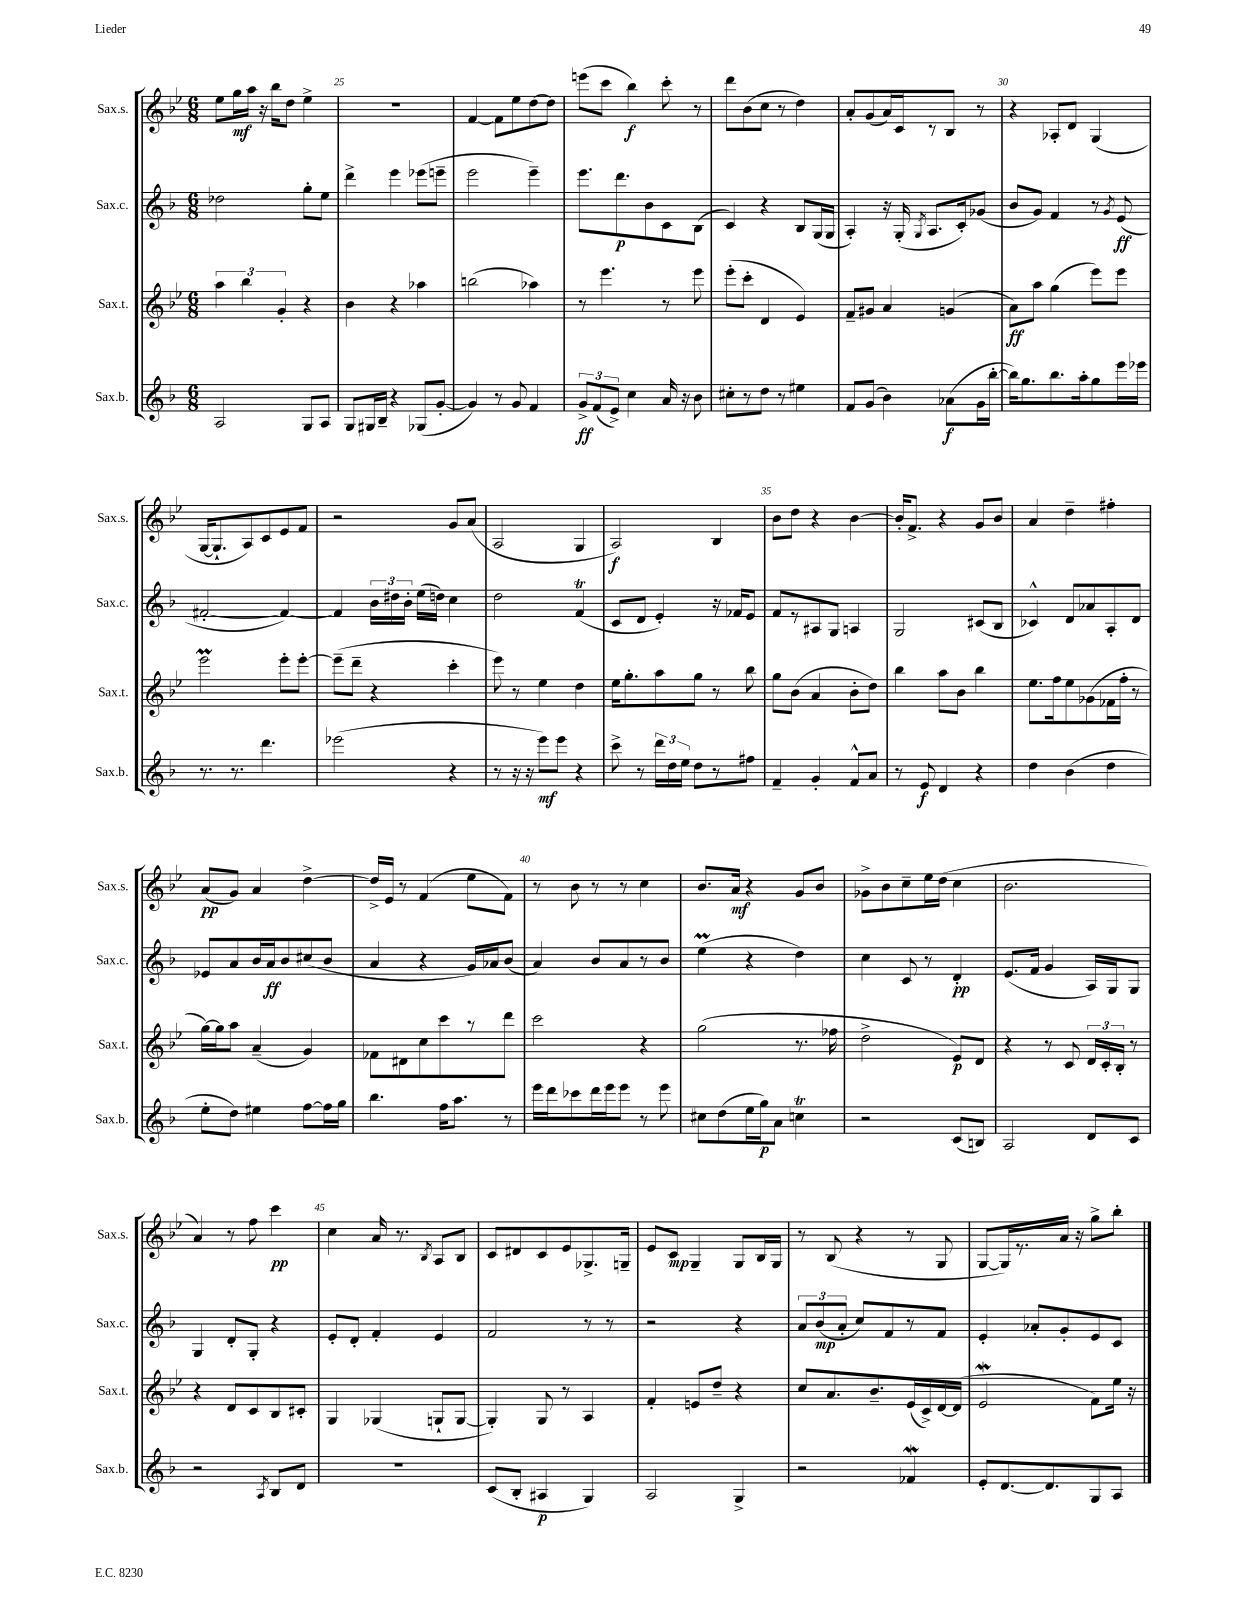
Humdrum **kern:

**kern	**kern	**kern	**kern
*staff4	*staff3	*staff2	*staff1
*clefG2	*clefG2	*clefG2	*clefG2
*k[b-]	*k[b-e-]	*k[b-]	*k[b-e-]
*M6/8	*M6/8	*M6/8	*M6/8
2A	6aa	2dd-	8ee-
.	.	.	16gg
.	6bb-	.	.
.	.	.	16aa
.	.	.	16r
.	.	.	16bb-
.	6g'	.	.
.	.	.	8dd
8G	4r	8gg'	4ee-^
8A	.	8ee	.
=	=	=	=
8G	4b-	4ddd^	2.r
16G#	.	.	.
16B-~	.	.	.
4r	4r	4eee	.
(8G-	4aa-	(8eee-	.
[8g'	.	8eee~	.
=	=	=	=
4g])	(2bb	2eee	[4f
8r	.	.	8f]
8g	.	.	8ee-
4f	4aa-)	4eee~)	[8dd
.	.	.	8dd]
=	=	=	=
12g^	8r	8.eee	(8eee
(12f	.	.	.
.	4.eee-	.	8ccc
12e^)	.	.	.
.	.	8.ddd	.
4cc	.	.	4bb-)
.	.	8b-	.
16a	8r	8c	8ccc'
16r	.	.	.
8b-	8eee-	(8B-	8r
=	=	=	=
8cc#'	(8eee-'	4c)	8ddd
8r	8ccc'	.	(8b-
8dd	4d	4r	8cc
8r	.	.	8r
4ee#	4e-)	8B-	4dd)
.	.	(16G	.
.	.	16G	.
=	=	=	=
8f	8f~	4A')	8a'
(8g	8g#	.	(8g
4b-)	4a	16r	16a)
.	.	(16G'	16c
.	.	8qG	.
.	.	8.A	8r
(8a-	(4g	.	8B-
.	.	16c')	.
16g	.	(8g-	8r
[16bb-'	.	.	.
=	=	=	=
16bb-])	8a)	8b-	4r
8.gg	.	.	.
.	8aa	8g)	.
8.bb-	(4gg	4f	8A-'
.	.	.	8d
16aa'	.	.	.
8gg	8eee-)	8r	(4G
.	.	8qg	.
16eee	8eee-	(8e	.
16eee-	.	.	.
=	=	=	=
8.r	2eee-	[2f#'	[16G
.	.	.	8.G`]
8.r	.	.	.
.	.	.	8A)
4.ddd	.	.	8c
.	8eee-'	4f#_)	8e-
.	[8eee-'	.	8f
=	=	=	=
(2eee-	(8eee-~]	4f#]	2r
.	8ddd~	.	.
.	4r	24b-	.
.	.	24dd#	.
.	.	24b-'	.
.	.	(16ee	.
.	.	16dd)	.
4r	4ccc'	4cc	8g
.	.	.	(8a
=	=	=	=
8r	8eee-)	2dd	2A
16r	8r	.	.
16r	.	.	.
8eee)	4ee-	.	.
8eee	.	.	.
4r	4dd	(4f	4G
=	=	=	=
8ccc^	16ee-	8c	2A)
.	8.gg'	.	.
8r	.	8d	.
24ddd	8aa	4e')	.
24dd	.	.	.
24ee	.	.	.
8dd	8gg	.	.
8r	8r	16r	4B-
.	.	16f-	.
8ff#	8bb-	8e	.
=	=	=	=
4f~	8gg	8f	8b-
.	(8b-	8r	8dd
4g'	4a	8A#	4r
.	.	8G	.
8f^^	8b-'	4A	[4b-
8a	8dd)	.	.
=	=	=	=
8r	4bb-	2G	16b-']
.	.	.	8.f^
8e	.	.	.
4d	8aa	.	4r
.	8b-	.	.
4r	4bb-	(8c#	8g
.	.	8B-	8b-
=	=	=	=
4dd	8.ee-	4c-^^)	4a
.	16ff	.	.
(4b-	8ee-	8d	4dd~
.	(8g-	8a-	.
4dd	16f-	8A'	4ff#'
.	16ff'	.	.
.	8r	8d	.
=	=	=	=
8ee'	[16gg)	8e-	(8a
.	16gg]	.	.
8dd)	8aa	8a	8g)
4ee#	(4a~	16b-	4a
.	.	16a	.
.	.	8b-	.
[8ff	4g)	(8cc#	[4dd^
16ff]	.	8b-	.
16gg	.	.	.
=	=	=	=
4.bb-	8f-	4a	16dd^]
.	.	.	16e-
.	8d#	.	8r
.	8cc	4r	(4f
16ff	8ccc	.	.
8.aa	.	.	.
.	8r	16g)	8ee-
.	.	16a-	.
8r	8ddd	(8b-	8f)
=	=	=	=
16eee	2ccc	4a)	8r
16ddd	.	.	.
8ccc-	.	.	8b-
16ddd	.	8b-	8r
16eee	.	.	.
8eee	.	8a	8r
8r	4r	8r	4cc
8eee	.	8b-	.
=	=	=	=
8cc#	(2gg	(4ee	8.b-
(8dd	.	.	.
.	.	.	16a
16ee	.	4r	4r
16gg)	.	.	.
8a	.	.	.
4cc	8.r	4dd)	8g
.	.	.	8b-
.	16ff-	.	.
=	=	=	=
2r	2dd^	4cc	8g-^
.	.	.	8b-
.	.	8c	8cc~
.	.	8r	16ee-
.	.	.	(16dd
(8c	8e-)	4d'	4cc
8B)	8d	.	.
=	=	=	=
2A	4r	(8.e	2.b-
.	.	16f	.
.	8r	4g	.
.	8c	.	.
8d	24d	16A)	.
.	24c'	.	.
.	.	16G	.
.	24B-'	.	.
8c	8r	8G	.
=	=	=	=
2r	4r	4G	4a)
.	8d	8d'	8r
.	8c	8G'	8ff
8qA	.	.	.
8B-	8B-	4r	4ccc
8d	8c#'	.	.
=	=	=	=
2.r	4G	8e'	4cc
.	.	8d'	.
.	(4G-	4f'	16a
.	.	.	8.r
.	.	.	8qB-
.	8G`	4e	8A
.	[8G	.	8B-
=	=	=	=
(8c	4G'])	2f	8c
8B-'	.	.	8d#
4A#	8G	.	8c
.	8r	.	8e-
4G)	4A	8r	8.G-^
.	.	8r	.
.	.	.	16G~
=	=	=	=
2A	4f'	2r	8e-
.	.	.	8c
.	8e	.	4G~
.	8dd~	.	.
4G^	4r	4r	8G
.	.	.	16B-
.	.	.	16G
=	=	=	=
2r	8cc	12a	8r
.	.	(12b-	.
.	8.a	.	(8B-
.	.	12a'	.
.	.	8cc)	4r
.	8.b-~	.	.
.	.	8f	.
4f-	(16e-	8r	8r
.	16c^)	.	.
.	[16d	8f	8G
.	(16d]	.	.
=	=	=	=
8e'	2e-	4e'	[8G
[8.d	.	.	16G])
.	.	.	8.r
.	.	8a-'	.
8.d]	.	.	.
.	.	8g'	16a
.	.	.	16r
8G	8f)	8e	8gg^
8A	16ee-	8c	8bb-'
.	16r	.	.
==	==	==	==
*-	*-	*-	*-
